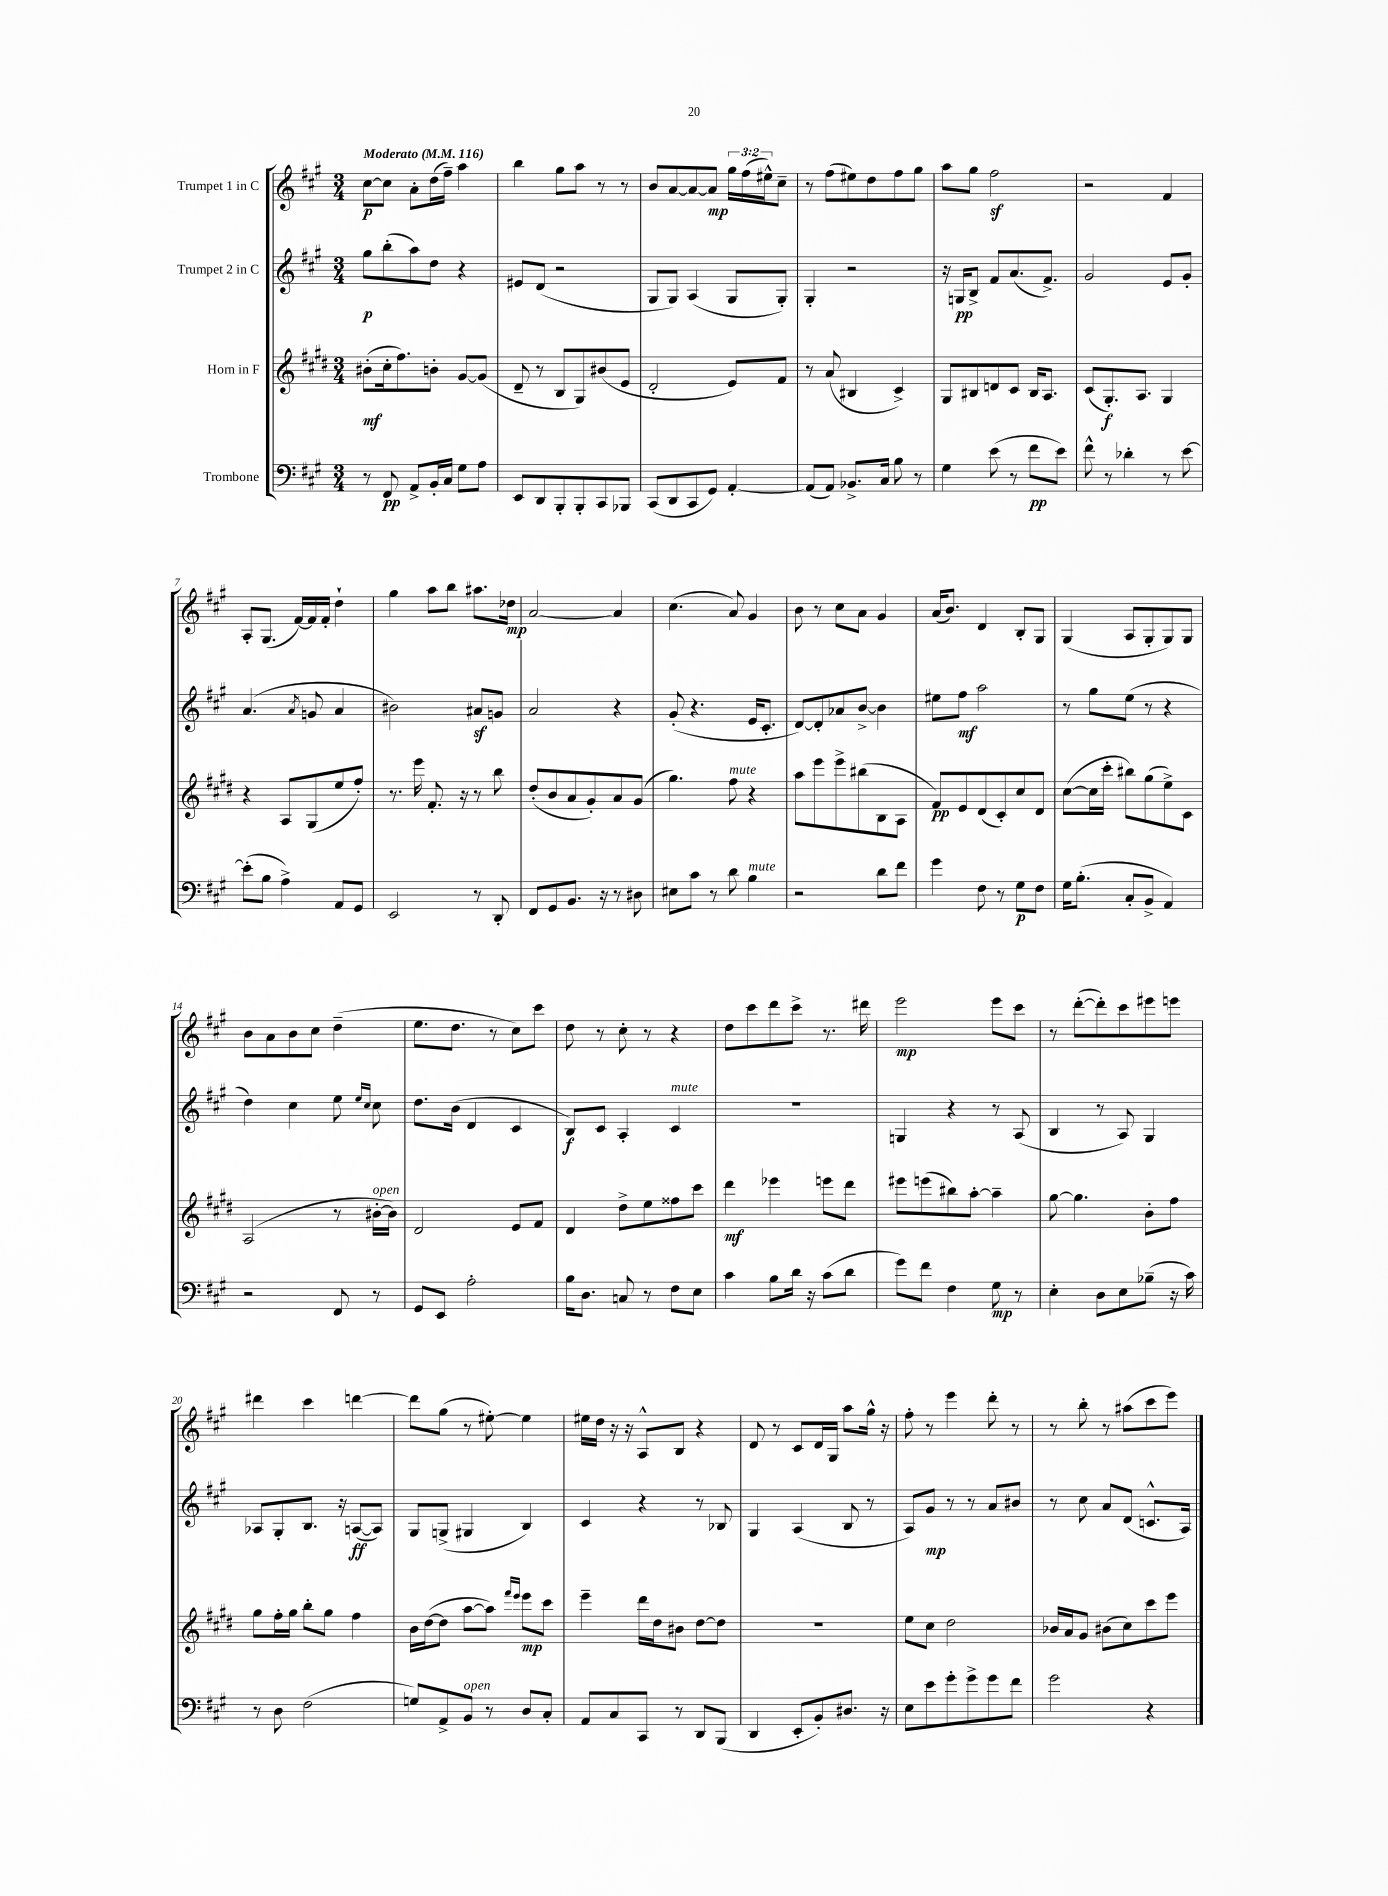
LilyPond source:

<<
\new StaffGroup <<
\new Staff = "s0" \with { instrumentName = "Trumpet 1 in C" } {
    \clef treble \key a \major \numericTimeSignature \time 3/4 \override Staff.TupletNumber.text = #tuplet-number::calc-fraction-text \tempo "Moderato" 4 = 116
    cis''8~\p cis''8 a'8-. d''16( fis''16--) a''4 |
    b''4 gis''8 a''8 r8 r8 |
    b'8 a'8~ a'8~ a'8\mp \tuplet 3/2 { gis''16 fis''16( eis''16-^) } cis''8-- |
    r8 fis''8( eis''8) d''8 fis''8 gis''8 |
    a''8 gis''8 fis''2\sf |
    r2 fis'4 |
    a8-. gis8.( fis'16~) fis'16 fis'16-. d''4-! |
    gis''4 a''8 b''8 ais''8. des''16\mp |
    a'2~ a'4 |
    cis''4.( a'8) gis'4 |
    b'8 r8 cis''8 a'8 gis'4 |
    a'16( b'8.) d'4 b8-. gis8 |
    gis4( a8 gis8-. gis8) gis8 |
    b'8 a'8 b'8 cis''8 d''4--( |
    e''8. d''8. r8 cis''8) cis'''8 |
    d''8 r8 cis''8-. r8 r4 |
    d''8 cis'''8 d'''8 cis'''8-> r8. dis'''16 |
    e'''2\mp e'''8 cis'''8 |
    r8 d'''8~-.( d'''8-.) cis'''8 eis'''8 e'''8 |
    dis'''4 cis'''4 d'''4~ |
    d'''8 gis''8( r8 eis''8~-.) eis''4 |
    eis''16 d''16 r16 r16 a8-^ b8 r4 |
    d'8 r8 cis'8 d'16 gis16 a''8 gis''16-^ r16 |
    fis''8-. r8 e'''4 d'''8-. r8 |
    r8 b''8-. r8 ais''8( cis'''8 e'''8) \bar "|." |
}
\new Staff = "s1" \with { instrumentName = "Trumpet 2 in C" } {
    \clef treble \key a \major \numericTimeSignature \time 3/4
    gis''8\p b''8-.( a''8) d''8 r4 |
    eis'8 d'8( r2 |
    gis8 gis8) a4( gis8 gis8-.) |
    gis4-. r2 |
    r16 g16\pp b8-> fis'8 a'8.( fis'8.->) |
    gis'2 e'8 gis'8-. |
    a'4.( \acciaccatura { a'8 } g'8 a'4 |
    bis'2) ais'8\sf g'8 |
    a'2 r4 |
    gis'8-.( r4. e'16 cis'8.-. |
    d'8~) d'8-. aes'8 b'8~-> b'4 |
    eis''8 fis''8\mf a''2 |
    r8 gis''8 e''8( r8 r4 |
    d''4) cis''4 e''8 \grace { e''16 cis''16 } cis''8 |
    d''8. b'16( d'4 cis'4 |
    b8\f) cis'8 a4-. cis'4^\markup { \italic "mute" } |
    R2. |
    g4 r4 r8 a8( |
    b4 r8 a8) gis4 |
    aes8 gis8-. b8. r16 a8~\ff( a8) |
    gis8 g8->( gis4 b4) |
    cis'4 r4 r8 bes8 |
    gis4 a4( b8 r8 |
    a8) gis'8\mp r8 r8 a'8 bis'8 |
    r8 cis''8 a'8 d'8( c'8.-^ a16) \bar "|." |
}
\new Staff = "s2" \with { instrumentName = "Horn in F" } {
    \clef treble \key e \major \numericTimeSignature \time 3/4
    bis'8-.\mf( cis''16-. fis''8.) b'8-. gis'8~ gis'8( |
    dis'8-- r8 b8 gis8) bis'8( e'8 |
    dis'2-. e'8) fis'8 |
    r8 a'8( bis4 cis'4->) |
    gis8 bis8 d'8 cis'8 bis16 a8. |
    cis'8( gis8.-.\f) a8. gis4 |
    r4 a8 gis8( e''8 fis''8-.) |
    r8. e'''16 fis'8.-. r16 r8 b''8 |
    dis''8-.( b'8 a'8 gis'8-.) a'8 gis'8( |
    gis''4.) fis''8^\markup { \italic "mute" } r4 |
    a''8 e'''8 e'''8-> bis''8( b8 a8 |
    fis'8\pp) e'8 dis'8( cis'8-.) cis''8 dis'8 |
    cis''8~( cis''16 cis'''16-. bis''8) gis''8( e''8->) cis'8 |
    a2( r8 bis'16~-.^\markup { \italic "open" } bis'16) |
    dis'2 e'8 fis'8 |
    dis'4 dis''8-> e''8 fisis''8 cis'''8 |
    dis'''4\mf ees'''4 e'''8 dis'''8 |
    eis'''8 e'''8( bis''8) a''8~-. a''4-- |
    gis''8~ gis''4. b'8-. fis''8 |
    gis''8 fis''16-. gis''16 b''8-. gis''8 fis''4 |
    b'16 dis''16~( dis''8 a''8~ a''8) \grace { fis'''16 e'''16 } e'''8\mp cis'''8 |
    e'''4-- dis'''16 dis''16 bis'8 dis''8~ dis''8 |
    R2. |
    e''8 cis''8 dis''2 |
    bes'16 a'16 gis'8 bis'8( cis''8) cis'''8 e'''8 \bar "|." |
}
\new Staff = "s3" \with { instrumentName = "Trombone" } {
    \clef bass \key a \major \numericTimeSignature \time 3/4
    r8 fis,8\pp a,8-> b,16-. cis16 gis8 a8 |
    e,8 d,8 b,,8-. b,,8-. cis,8 bes,,8 |
    cis,8( d,8 cis,8 gis,8) a,4~-. |
    a,8( a,8) bes,8.-> cis16 b8 r8 |
    gis4 e'8( r8 fis'8\pp e'8) |
    fis'8-^ r8 des'4-. r8 e'8~ |
    e'8-.( b8 a4->) a,8 gis,8 |
    e,2 r8 d,8-. |
    fis,8 gis,8 b,8. r16 r8 dis8 |
    eis8 cis'8 r8 d'8 b4^\markup { \italic "mute" } |
    r2 d'8 fis'8 |
    gis'4 fis8 r8 gis8\p fis8 |
    gis16 b8.-.( cis8-. b,8-> a,4) |
    r2 fis,8 r8 |
    gis,8 e,8 a2-. |
    b16 d8. c8 r8 fis8 e8 |
    cis'4 b8 d'16 r16 cis'8( d'8 |
    gis'8) fis'8 fis4 gis8\mp r8 |
    e4-. d8 e8 bes8--( r16 cis'16) |
    r8 d8 fis2( |
    g8) a,8-> b,8^\markup { \italic "open" } r8 d8 cis8-. |
    a,8 cis8 cis,8 r8 d,8 b,,8( |
    d,4 e,8-. b,8-.) dis8. r16 |
    e8 e'8 gis'8-. gis'8-> gis'8 fis'8 |
    gis'2 r4 \bar "|." |
}
>>
>>
